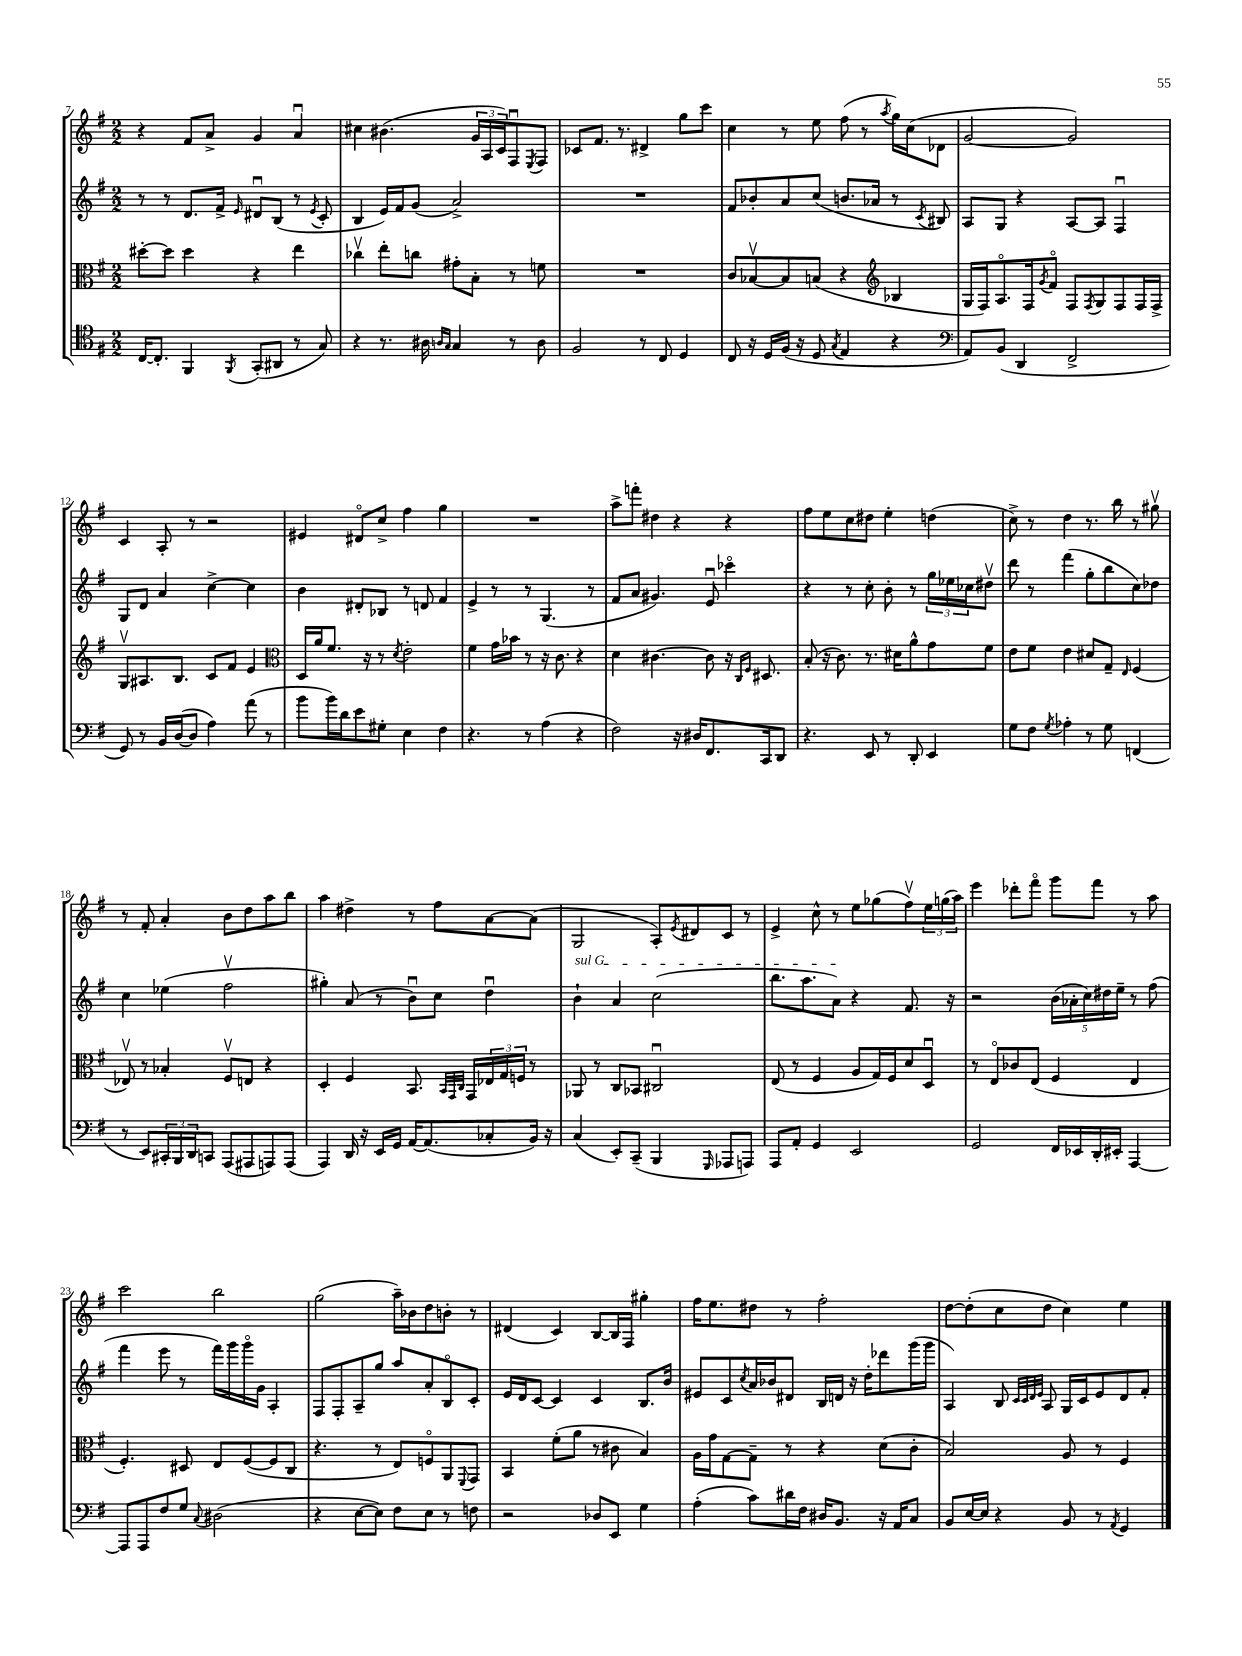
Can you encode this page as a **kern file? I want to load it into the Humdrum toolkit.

**kern	**kern	**kern	**kern
*part4	*part3	*part2	*part1
*staff4	*staff3	*staff2	*staff1
*clefC4	*clefC3	*clefG2	*clefG2
*k[f#]	*k[f#]	*k[f#]	*k[f#]
*M2/2	*M2/2	*M2/2	*M2/2
=7	=7	=7	=7
[16C/KL	[8dd#X'\L	8r	4r
8.C'/J]	.	.	.
.	8dd#\J]	8r	.
4FF#/	4dd#\	8.d/L	8f#/L
.	.	.	8a^/J
.	.	16f#^/Jk	.
8qFF#/	.	16qqe/	.
(8GG'/L	4r	8d#Xu/L	4g/
8AA#X/J	.	(8B/J	.
8r	4ee\	8r	4au/
.	.	8qe/	.
8G/)	.	8c'/	.
=8	=8	=8	=8
4r	4cc-Xv\	4B/	4cc#X\
8.r	8ee'\L	16e/LL)	(4.b#X\
.	.	16f#/J	.
.	8ccn\J	(8g/J	.
16A#X\	.	.	.
16qqAn/LL	.	.	.
16qqG/JJ	.	.	.
4G/	8g#X'\L	2a^/)	.
.	8B'\J	.	24g/LL
.	.	.	24A/
.	.	.	24c/J)
8r	8r	.	8F#u/
.	.	.	8qE/
8A\	8fn\	.	8F#/J
=9	=9	=9	=9
2F#/	1r	1r	8c-X/L
.	.	.	8.f#/J
.	.	.	8.r
8r	.	.	4d#X^/
8C/	.	.	.
4D/	.	.	8gg\L
.	.	.	8ccc\J
=10	=10	=10	=10
8C/	8c/L	8f#/L	4cc\
16r	[8B-Xv/	8b-X'/	.
16D/LL	.	.	.
(16F#/JJ	8B-/]	8a/	8r
16r	.	.	.
8D/	(8Bn/J	(8cc/J	8ee\
8qG/	.	.	.
4E/	4r	8.bn/L	(8ff#\
.	.	.	8r
.	.	16a-X/Jk	.
*	*clefG2	*	*
.	.	.	8qaa/
4r	4B-X/	8r	16gg\LL)
.	.	.	(16cc\J
.	.	8qc/	.
.	.	8B#X/)	8d-X\J
=11	=11	=11	=11
*clefF4	*	*	*
8AA/L)	16G/LL	8A/L	[2g/
.	16F#/J)	.	.
(8BB/J	8.A/	8G/J	.
4DD/	.	4r	.
.	16F#/k	.	.
.	8qg/	.	.
.	8f#/J	.	.
2FF#^/	8F#/L	[8A/L	2g/])
.	8qF#/	.	.
.	8G/	8A/J]	.
.	8F#/	4F#u/	.
.	16F#/L	.	.
.	16F#^/JJ	.	.
!!LO:LB:g=z
=12	=12	=12	=12
8GG/)	8Gv/L	8G/L	4c/
8r	8.A#X/	8d/J	.
16BB/LL	.	4a/	8A'/
([16D/J	8.B/J	.	.
8D/J]	.	.	8r
4A\)	8c/L	[4cc^\	2r
.	8f#/J	.	.
(8a\	4e/	4cc\]	.
8r	.	.	.
=13	=13	=13	=13
*	*clefC3	*	*
8b\L	16D/LL	4b\	4e#X/
.	16a/J	.	.
16b\L)	8.f#/J	.	.
16d\J	.	.	.
8e\	.	8d#X'/L	8d#X/L
.	16r	.	.
8G#X'\J	8r	8B-X/J	8cc^/J
.	8qd/	.	.
4E\	2e'\	8r	4ff#\
.	.	8dn/	.
4F#\	.	4f#/	4gg\
=14	=14	=14	=14
4.r	4f#\	4e^/	1r
.	16g\LL	8r	.
.	16b-X\JJ	.	.
8r	8r	8r	.
(4A\	16r	(4.G/	.
.	8.c\	.	.
4r	4r	.	.
.	.	8r	.
=15	=15	=15	=15
2F#\)	4d\	8f#/L	8aa^\L
.	.	8a/J	8fffn'\J
.	[4.c#X\	4.g#X/)	4dd#X\
16r	.	.	4r
16D#X/KL	.	.	.
8.FF#/	8c#\]	8eu/	.
.	16r	4ccc-X\	4r
.	16qqC/LL	.	.
.	16qqF#/JJ	.	.
16CC/k	8.D#X/	.	.
8DD/J	.	.	.
=16	=16	=16	=16
4.r	(8B'/	4r	8ff#\L
.	16r	.	8ee\
.	8.c\)	.	.
.	.	8r	8cc\
8EE/	8.r	8cc'\	8dd#X\J
8r	.	8b'\	4ee'\
.	16d#X\KL	.	.
8DD'/	8a^^\	8r	.
4EE/	8g\	24gg\LL	(4ddn\
.	.	24ee-X\	.
.	.	24cc-X\J	.
.	8f#\J	8dd#Xv\J	.
=17	=17	=17	=17
8G\L	8e\L	8ddd\	8cc^\)
8F#\J	8f#\J	8r	8r
8qG/	.	.	.
4A-X'\	4e\	(4fff#\	4dd\
8r	8d#X/L	8gg'\L	8.r
8G\	8G~/J	8bb\	.
.	.	.	16bb\
.	16qqE/	.	.
(4FFn/	(4F#/	8cc\)	8r
.	.	8dd-X\J	8gg#Xv\
!!LO:LB:g=z
=18	=18	=18	=18
8r	8E-Xv/)	4cc\	8r
8EE/L)	8r	.	8f#'/
24CC#X'/L	4B-X'/	(4ee-X\	4a'/
24BBB/	.	.	.
24DD/J	.	.	.
8CCn/J	.	.	.
(8AAA/L	8F#v/L	2ff#v\	8b\L
8AAA#X/	8En/J	.	8dd\
8AAAn/)	4r	.	8aa\
(8AAA/J	.	.	8bb\J
=19	=19	=19	=19
4AAA/)	4D'/	4gg#X'\)	4aa\
16DD/	4F#/	(8a/	4dd#X^\
16r	.	.	.
16EE/LL	.	8r	.
16GG/JJ	.	.	.
[16AA/KL	8.BB/	8bu\L)	8r
(8.AA/]	.	.	.
.	.	8cc\J	8ff#\L
.	32qqBB/LLL	.	.
.	32qqGG/	.	.
.	32qqC/JJJ	.	.
.	16GG/LL	.	.
8C-X'/	24E-X/	4ddu\	[8a\
.	24G/	.	.
.	24Fn/JJ	.	.
16BB/Jk)	8r	.	(8a\J]
16r	.	.	.
=20	=20	=20	=20
!	!	!LO:TX:a:i:t=sul G	!
(4C/	8AA-X/	4b`\	2G/
.	8r	.	.
8EE'/L)	8C/L	4a/	.
(8CC~/J	8BB-X/J	.	.
4BBB/	2C#Xu/	(2cc\	8A'/L)
.	.	.	8qe/
.	.	.	8d#X/
16qqGGG/	.	.	.
8AAA-X/L	.	.	8c/J
8AAAn/J)	.	.	8r
=21	=21	=21	=21
8AAA/L	(8E/	8.bb\L	4e^/
8AA'/J	8r	.	.
.	.	8.aa\	.
4GG/	4F#/	.	8cc^^\
.	.	8a\J)	8r
2EE/	8A/L	4r	8ee\L
.	16G/L)	.	(8gg-X\
.	16F#/J	.	.
.	8d/	8.f#/	8ff#v\)
.	8Du/J	.	24ee\L
.	.	.	(24ggn\
.	.	16r	.
.	.	.	24aa\JJ)
=22	=22	=22	=22
2GG/	8r	2r	4eee\
.	8E/L	.	.
.	8c-X/	.	8ddd-X'\L
.	(8E/J	.	8fff#\J
16FF#/LL	4F#/	(20b\LL	8ggg\L
.	.	20a-X'\	.
16EE-X/	.	.	.
.	.	20cc\)	.
16DD'/	.	.	8fff#\J
.	.	20dd#X\	.
16EE#X'/JJ	.	.	.
.	.	20ee~\JJ	.
[4AAA/	4E/	8r	8r
.	.	(8ff#\	8aa\
!!LO:LB:g=z
=23	=23	=23	=23
8AAA/L]	4.F#'/)	4fff#\	2ccc\
8AAA/	.	.	.
8F#/	.	8eee\	.
8G/J	8D#X/	8r	.
8qqC/	.	.	.
(2D#X\	8E/L	16fff#\LL)	2bb\
.	.	16ggg\	.
.	([8F#/	16ggg\	.
.	.	16g\JJ	.
.	8F#/]	4A'/	.
.	8C/J	.	.
=24	=24	=24	=24
4r	4.r	8F#/L	(2gg\
.	.	8F#'/	.
[8E\L	.	8A~/	.
8E\J])	8r	8gg/J	.
8F#\L	8E/L)	8aa/L	16aa~\LL)
.	.	.	16b-X\J
8E\J	8Fn/	8a'/	8dd\
8r	8AA/	8B/	8bn'\J
.	8qqFF#/	.	.
8Fn\	8GG/J	8c'/J	8r
=25	=25	=25	=25
2r	4BB/	16e/LL	(4d#X/
.	.	16d/J	.
.	.	[8c/J	.
.	(8f#'\L	4c/]	4c/)
.	8a\J	.	.
8D-X/L	8r	4c/	[8B/L
8EE/J	8c#X\	.	16B/L]
.	.	.	16F#/JJ
4G\	4B/)	8.B/L	4gg#X'\
.	.	16b/Jk	.
=26	=26	=26	=26
(4A'\	16A\LL	8e#X/L	16ff#\KL
.	16g\J	.	8.ee\
.	[8G\	8c/	.
.	.	8qcc/	.
8c\L)	8G~\J]	16a/L	8dd#X\J
.	.	16b-X/J	.
16d#X\L	8r	8d#X/J	8r
16F#\JJ	.	.	.
16D#X/KL	4r	16B/LL	2ff#'\
8.BB/J	.	16dn/JJ	.
.	.	16r	.
.	.	16dd'\KL	.
16r	(8d\L	8ddd-X\	.
16AA/KL	.	.	.
8C/J	8c'\J	(16ggg\L	.
.	.	16ggg\JJ	.
=27	=27	=27	=27
8BB/L	2B/)	4A/)	[8dd\L
[16E/L	.	.	(8dd'\]
16E/JJ]	.	.	.
4r	.	8B/	8cc\
.	.	32qqc/LLL	.
.	.	32qqc/	.
.	.	32qqd/	.
.	.	32qqe/JJJ	.
.	.	8A/	8dd\J
8BB/	8A/	16G/LL	4cc\)
.	.	16c/J	.
8r	8r	8e/	.
8qAA/	.	.	.
4GG/	4F#/	8d/	4ee\
.	.	8f#'/J	.
==	==	==	==
*-	*-	*-	*-
